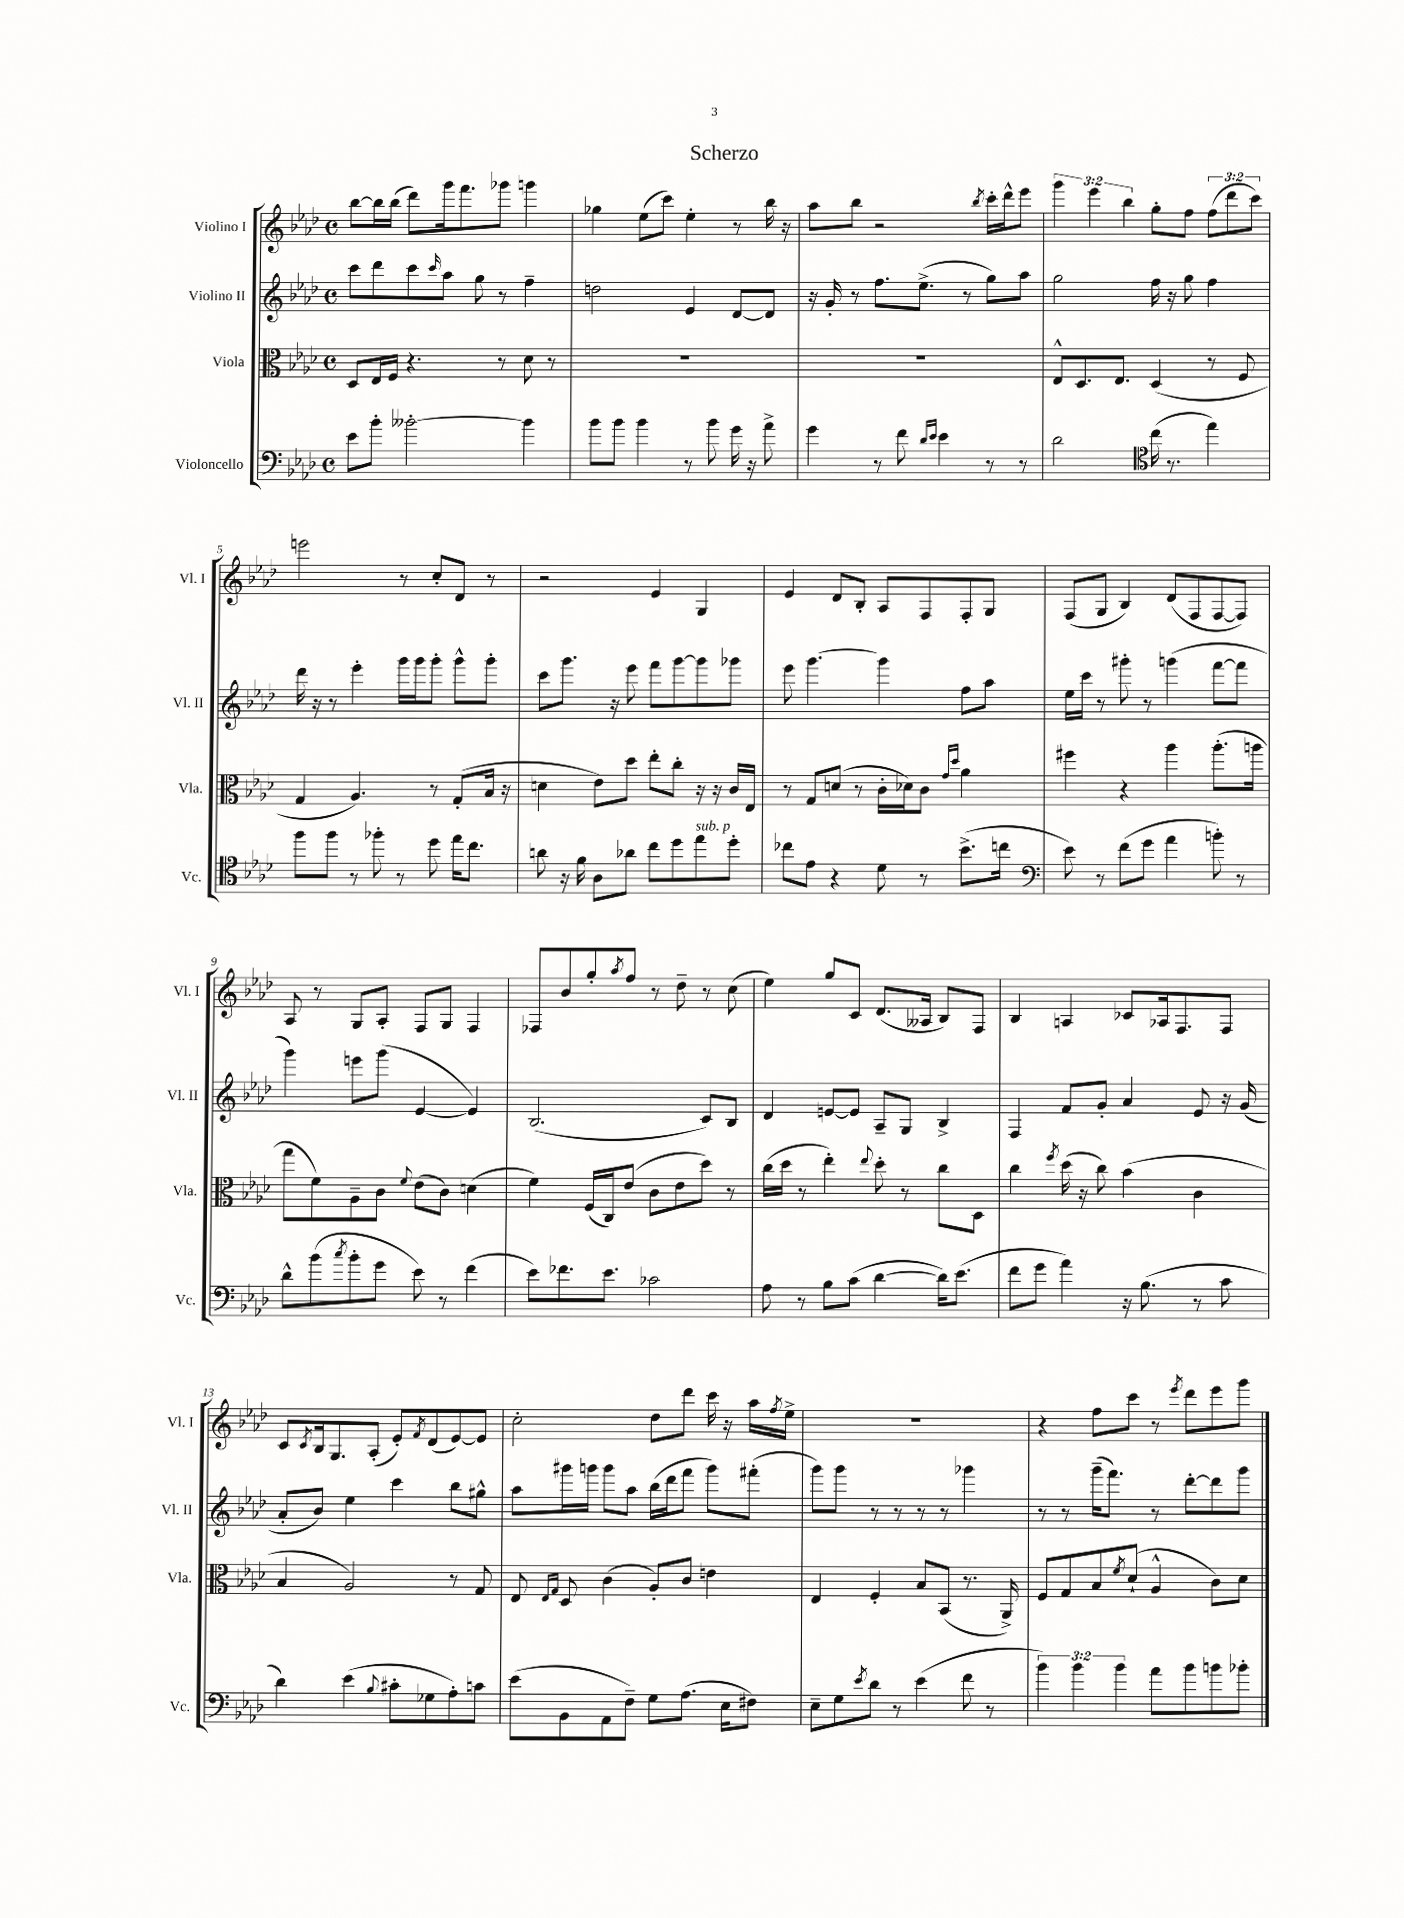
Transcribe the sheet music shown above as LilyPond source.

\header { title = "Scherzo" }
<<
\new StaffGroup <<
\new Staff = "s0" \with { instrumentName = "Violino I" shortInstrumentName = "Vl. I" } {
    \clef treble \key aes \major \defaultTimeSignature \time 4/4 \override Staff.TupletNumber.text = #tuplet-number::calc-fraction-text
    bes''8~ bes''16 bes''16( des'''8) g'''16 f'''8. ges'''8 g'''4 |
    ges''4 ees''8( c'''8) ees''4-. r8 bes''16 r16 |
    aes''8 bes''8 r2 \acciaccatura { bes''8 } c'''16-. des'''16-^ ees'''8 |
    \tuplet 3/2 { g'''4 ees'''4 bes''4 } g''8-. f''8 \tuplet 3/2 { f''8( des'''8 c'''8) } |
    e'''2 r8 c''8-. des'8 r8 |
    r2 ees'4 g4 |
    ees'4 des'8 bes8-. aes8 f8 f8-. g8 |
    f8( g8 bes4) des'8( f8 f8~ f8) |
    aes8 r8 g8 aes8-. f8 g8 f4 |
    fes8 bes'8 g''8-. \acciaccatura { aes''8 } f''8 r8 des''8-- r8 c''8( |
    ees''4) g''8 c'8 des'8.( aeses16 bes8) f8 |
    bes4 a4 ces'8 aes16 f8. f8 |
    c'8 \acciaccatura { c'8 } bes16 g8. aes8-.( ees'8-.) \acciaccatura { f'8 } des'8( ees'8~) ees'8 |
    c''2-. des''8 des'''8 c'''16 r16 aes''16 \acciaccatura { f''8 } ees''16-> |
    R1 |
    r4 f''8 c'''8 r8 \acciaccatura { ees'''8 } des'''8 ees'''8 g'''8 \bar "|." |
}
\new Staff = "s1" \with { instrumentName = "Violino II" shortInstrumentName = "Vl. II" } {
    \clef treble \key aes \major \defaultTimeSignature \time 4/4
    c'''8 des'''8 c'''8 \grace { c'''16 } aes''8 g''8 r8 f''4-- |
    d''2 ees'4 des'8~ des'8 |
    r16 g'16-. r8 f''8. ees''8.->( r8 g''8) aes''8 |
    g''2 f''16 r16 g''8 f''4 |
    des'''16 r16 r8 ees'''4-. g'''16 g'''16 g'''8-. g'''8-^ g'''8-. |
    c'''8 g'''8. r16 ees'''8 f'''8 g'''8~ g'''8 ges'''8 |
    ees'''8 g'''4.~ g'''4 f''8 aes''8 |
    ees''16 c'''16 r8 gis'''8-. r8 g'''4( f'''8~ f'''8 |
    g'''4) e'''8 g'''8( ees'4~ ees'4) |
    bes2.( c'8) bes8 |
    des'4 e'8~ e'8 aes8-- g8 bes4-> |
    f4 f'8 g'8-. aes'4 ees'8 r16 g'16( |
    aes'8-. bes'8) ees''4 c'''4 bes''8 gis''8-^ |
    aes''8 gis'''16 g'''16 g'''8 aes''8 bes''16( des'''16 f'''8 g'''8) fis'''8-.( |
    g'''8) g'''8 r8 r8 r8 r8 ges'''4 |
    r8 r8 g'''16--( f'''8.) r8 des'''8~-. des'''8 g'''8 \bar "|." |
}
\new Staff = "s2" \with { instrumentName = "Viola" shortInstrumentName = "Vla." } {
    \clef alto \key aes \major \defaultTimeSignature \time 4/4
    des8 ees16 f16 r4. r8 des'8 r8 |
    R1 |
    R1 |
    ees8-^ des8. ees8. des4( r8 f8 |
    g4 aes4.) r8 g8-.( bes16 r16 |
    d'4 ees'8) des''8 ees''8-. c''8-. r16 r16 c'16 ees16 |
    r8 g8 d'8( r8 c'16-. des'16) c'8 \grace { g'16 des''16 } aes'4 |
    fis''4 r4 aes''4 aes''8.-.( a''16 |
    g''8 f'8) aes8-- c'8 \appoggiatura { f'8 } ees'8( c'8) d'4( |
    f'4) f16( c16) ees'8( c'8 ees'8 des''8) r8 |
    c''16( des''16 r8 ees''4-.) \appoggiatura { ees''8 } des''8-. r8 c''8 des8 |
    c''4 \acciaccatura { f''8 } des''16( r16 c''8) bes'4( c'4 |
    bes4 aes2) r8 g8 |
    ees8 \grace { ees16 g16 } des8 c'4( aes8-.) c'8 e'4 |
    ees4 f4-. bes8 bes,8( r8. aes,16->) |
    f8 g8 bes8 \acciaccatura { f'8 } des'8-!( aes4-^ c'8) des'8 \bar "|." |
}
\new Staff = "s3" \with { instrumentName = "Violoncello" shortInstrumentName = "Vc." } {
    \clef bass \key aes \major \defaultTimeSignature \time 4/4 \override Staff.TupletNumber.text = #tuplet-number::calc-fraction-text
    ees'8 bes'8-. beses'2~-. beses'4 |
    bes'8 bes'8 bes'4 r8 bes'8 g'16 r16 aes'8-> |
    g'4 r8 f'8 \grace { des'16 ees'16 } ees'4 r8 r8 |
    des'2 \clef tenor c''16( r8. ees''4) |
    f''8 f''8 r8 fes''8-. r8 des''8 ees''16 c''8. |
    a'8 r16 f'16 aes8 aes'8 c''8 des''8 ees''8^\markup { \italic "sub. p" } des''8-. |
    ces''8 ees'8 r4 des'8 r8 bes'8.->( c''16 |
    \clef bass ees'8) r8 f'8( g'8 aes'4 b'8-.) r8 |
    des'8-^ bes'8( \acciaccatura { c''8 } bes'8-. g'8 ees'8) r8 f'4( |
    ees'8) fes'8. ees'8. ces'2 |
    aes8 r8 bes8 c'8( des'4~ des'16) ees'8.( |
    f'8 g'8 aes'4) r16 bes8.( r8 c'8 |
    des'4) ees'4( \appoggiatura { bes8 } cis'8-. ges8 aes8-.) c'8 |
    ees'8( bes,8 aes,8 f8--) g8 aes8.( ees16 fis8) |
    ees8-- g8 \acciaccatura { ees'8 } des'8 r8 ees'4( f'8 r8 |
    \tuplet 3/2 { bes'4) bes'4 bes'4 } aes'8 bes'8 b'8 bes'8-. \bar "|." |
}
>>
>>
